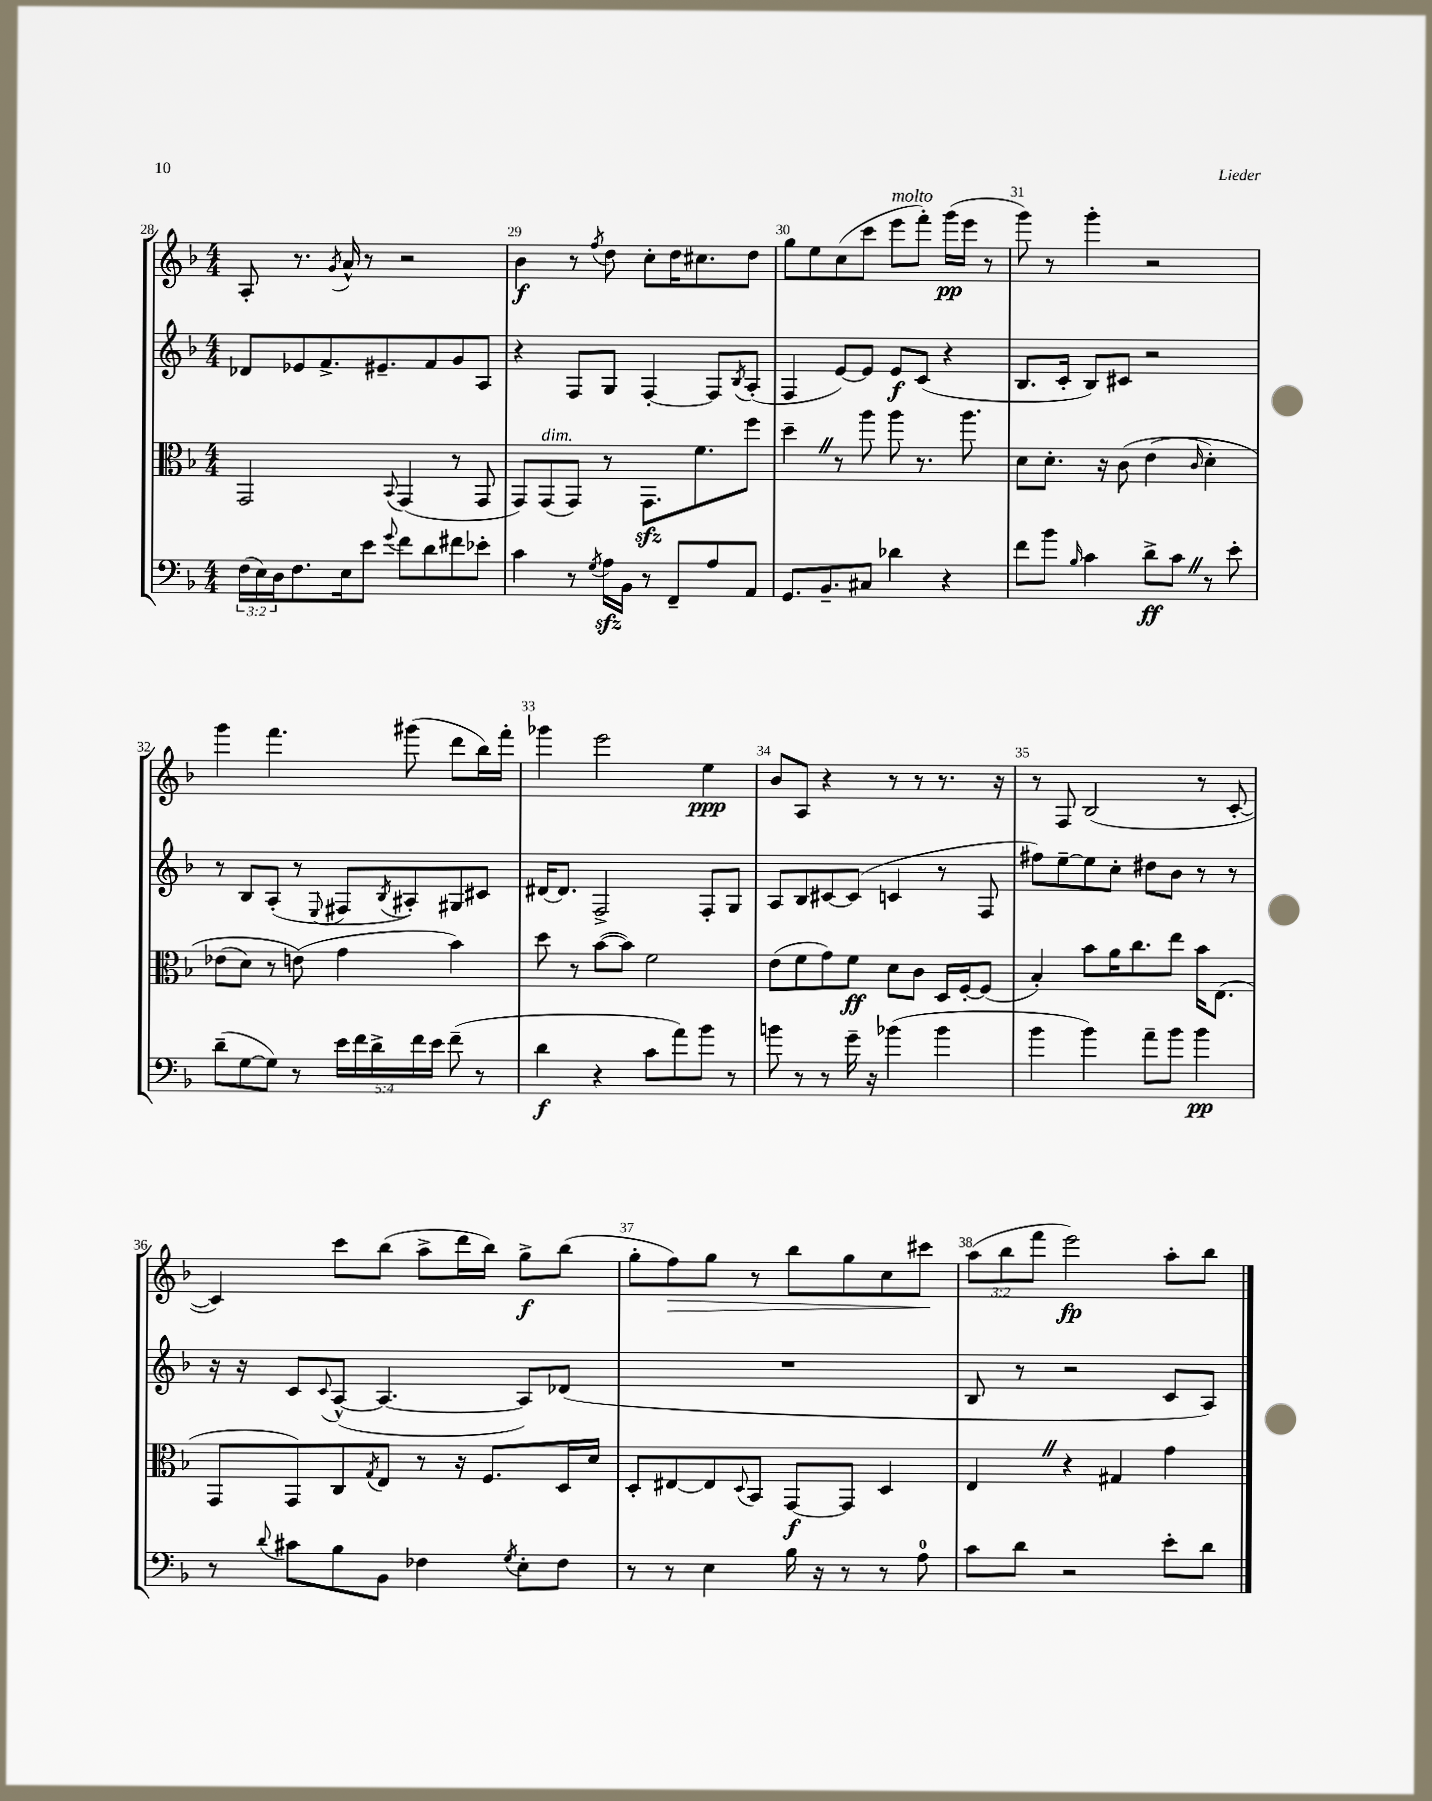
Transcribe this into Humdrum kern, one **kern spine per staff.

**kern	**dynam	**kern	**dynam	**kern	**dynam	**kern	**dynam
*part4	*part4	*part3	*part3	*part2	*part2	*part1	*part1
*staff4	*staff4	*staff3	*staff3	*staff2	*staff2	*staff1	*staff1
*clefF4	*	*clefC3	*	*clefG2	*	*clefG2	*
*k[b-]	*	*k[b-]	*	*k[b-]	*	*k[b-]	*
*M4/4	*	*M4/4	*	*M4/4	*	*M4/4	*
=28	=28	=28	=28	=28	=28	=28	=28
(24F\LL	.	2GG/	.	8d-X/L	.	8A'/	.
24E\)	.	.	.	.	.	.	.
24D\J	.	.	.	.	.	.	.
8.F\	.	.	.	8e-X/	.	8.r	.
.	.	.	.	8.f^/	.	.	.
.	.	.	.	.	.	8qg/	.
16E\k	.	.	.	.	.	16a^^/	.
8e\J	.	.	.	.	.	8r	.
.	.	.	.	8.e#X~/	.	.	.
8qqg/	.	8qqBB-/	.	.	.	.	.
8f\L	.	(4GG/	.	.	.	2r	.
8d\	.	.	.	8f/	.	.	.
8f#X\	.	8r	.	8g/	.	.	.
8e-X'\J	.	8GG/	.	8A/J	.	.	.
=29	=29	=29	=29	=29	=29	=29	=29
4c\	.	8GG/L)	.	4r	.	4b-\	f
!	!	!LO:TX:a:i:t=dim.	!	!	!	!	!
.	.	(8GG/	.	.	.	.	.
8r	.	8GG/J)	.	8F/L	.	8r	.
8qG/	.	.	.	.	.	8qff/	.
16Azz\LL	.	8r	.	8G/J	.	8dd\	.
16BB-\JJ	.	.	.	.	.	.	.
8r	.	8.GGzz\L	.	[4F'/	.	8cc'\L	.
8FF~/L	.	.	.	.	.	16dd\K	.
.	.	8.f\	.	.	.	8.cc#X\	.
8A/	.	.	.	8F/L]	.	.	.
.	.	.	.	8qB-/	.	.	.
8AA/J	.	8ff\J	.	(8A'/J	.	8dd\J	.
=30	=30	=30	=30	=30	=30	=30	=30
8.GG/L	.	4dd~Z\	.	4F/	.	8gg\L	.
.	.	.	.	.	.	8ee\	.
8.BB-~/	.	.	.	.	.	.	.
.	.	8r	.	[8e/L)	.	(8cc\	.
8C#X/J	.	8aa\	.	8e/J]	.	8ccc\J	.
!	!	!	!	!	!	!LO:TX:a:i:t=molto	!
4d-X\	.	8aa\	.	8e/L	f	8eee\L	.
.	.	8.r	.	(8c/J	.	8fff'\J)	.
4r	.	.	.	4r	.	(16ggg\LL	pp
.	.	8.aa\	.	.	.	16eee\JJ	.
.	.	.	.	.	.	8r	.
=31	=31	=31	=31	=31	=31	=31	=31
8f\L	.	8d\L	.	8.B-/L	.	8ggg\)	.
8b-\J	.	8.d'\J	.	.	.	8r	.
.	.	.	.	16c'/Jk	.	.	.
16qqB-/	.	.	.	.	.	.	.
4c\	.	.	.	8B-/L)	.	4ggg'\	.
.	.	16r	.	.	.	.	.
.	.	(8c\	.	8c#X/J	.	.	.
8d^\L	ff	(4e\	.	2r	.	2r	.
8cZ\J	.	.	.	.	.	.	.
.	.	16qqc/	.	.	.	.	.
8r	.	4d'\)	.	.	.	.	.
8e'\	.	.	.	.	.	.	.
!!LO:LB:g=z
=32	=32	=32	=32	=32	=32	=32	=32
(8d~\L	.	(8e-X\L	.	8r	.	4ggg\	.
[8G\	.	8d\J)	.	8B-/L	.	.	.
8G\J])	.	8r	.	(8A'/J	.	4.fff\	.
8r	.	(8en\)	.	8r	.	.	.
.	.	.	.	8qqE/	.	.	.
20e\LL	.	4g\	.	8F#X/L	.	.	.
20f\	.	.	.	.	.	.	.
20d^\	.	.	.	.	.	.	.
.	.	.	.	8qB-/	.	.	.
.	.	.	.	8A#X'/)	.	(8ggg#X\	.
20f\	.	.	.	.	.	.	.
20e\JJ	.	.	.	.	.	.	.
(8f~\	.	4b-\)	.	8G#X/	.	8ddd\L	.
8r	.	.	.	8c#X/J	.	16bb-\L)	.
.	.	.	.	.	.	16fff'\JJ	.
=33	=33	=33	=33	=33	=33	=33	=33
4d\	f	8dd\	.	[16d#X/KL	.	4ggg-X\	.
.	.	.	.	8.d#/J]	.	.	.
.	.	8r	.	.	.	.	.
4r	.	([8b-\L	.	2F^/	.	2eee\	.
.	.	8b-\J])	.	.	.	.	.
8c\L	.	2f\	.	.	.	.	.
8a\)	.	.	.	.	.	.	.
8b-\J	.	.	.	8F'/L	.	4ee\	ppp
8r	.	.	.	8G/J	.	.	.
=34	=34	=34	=34	=34	=34	=34	=34
8bn\	.	(8e\L	.	8A/L	.	8b-/L	.
8r	.	8f\	.	8B-/	.	8A/J	.
8r	.	8g\)	.	[8c#X/	.	4r	.
16g~\	.	8f\J	ff	(8c#/J]	.	.	.
16r	.	.	.	.	.	.	.
(4b-X\	.	8d\L	.	4cn/	.	8r	.
.	.	8c\J	.	.	.	8r	.
4b-\	.	16D/LL	.	8r	.	8.r	.
.	.	[16F'/J	.	.	.	.	.
.	.	(8F/J]	.	8F/	.	.	.
.	.	.	.	.	.	16r	.
=35	=35	=35	=35	=35	=35	=35	=35
4b-\	.	4B-'/)	.	8ff#X\L)	.	8r	.
.	.	.	.	[8ee~\	.	8F/	.
4b-\)	.	8b-\L	.	8ee\]	.	(2B-/	.
.	.	16a\K	.	8cc'\J	.	.	.
.	.	8.cc\	.	.	.	.	.
8a~\L	.	.	.	8dd#X\L	.	.	.
8b-\J	.	8ee\J	.	8b-\J	.	.	.
4b-\	pp	16b-\KL	.	8r	.	8r	.
.	.	(8.E\J	.	.	.	.	.
.	.	.	.	8r	.	[8c'/	.
!!LO:LB:g=z
=36	=36	=36	=36	=36	=36	=36	=36
8r	.	8GG/L	.	16r	.	4c/])	.
.	.	.	.	16r	.	.	.
8qqd/	.	.	.	.	.	.	.
8c#X\L	.	8GG/)	.	8c/L	.	.	.
.	.	.	.	8qqc/	.	.	.
8B-\	.	8C/	.	([8A^^/J	.	8ccc\L	.
.	.	8qG/	.	.	.	.	.
8BB-\J	.	8E/J	.	4.A/_	.	(8bb-\J	.
4F-X\	.	8r	.	.	.	8aa^\L	.
.	.	16r	.	.	.	16ddd\L	.
.	.	8.F/L	.	.	.	16bb-\JJ)	.
8qG/	.	.	.	.	.	.	.
8E'\L	.	.	.	8A/L])	.	8gg^\L	f
8F-\J	.	16D/L	.	(8d-X/J	.	(8bb-\J	.
.	.	16d/JJ	.	.	.	.	.
=37	=37	=37	=37	=37	=37	=37	=37
8r	.	8D'/L	.	1r	.	8gg'\L	.
!	!	!	!	!	!	!	!LO:HP:b
8r	.	[8E#X/	.	.	.	8ff\)	>
4E\	.	8E#/]	.	.	.	8gg\J	.
.	.	8qqD/	.	.	.	.	.
.	.	8BB-/J	.	.	.	8r	.
16B-\	.	[8GG/L	f	.	.	8bb-\L	.
16r	.	.	.	.	.	.	.
8r	.	8GG/J]	.	.	.	8gg\	.
8r	.	4D/	.	.	.	8cc\	.
8A\	.	.	.	.	.	8ccc#X\J	.
.	.	.	.	.	.	.	]
=38	=38	=38	=38	=38	=38	=38	=38
8c\L	.	4EZ/	.	8B-/	.	(12aa\L	.
.	.	.	.	.	.	12bb-\	.
8d\J	.	.	.	8r	.	.	.
.	.	.	.	.	.	12fff\J	.
2r	.	4r	.	2r	.	2eee\)	fp
.	.	4G#X/	.	.	.	.	.
8e'\L	.	4g\	.	8c/L	.	8aa'\L	.
8d\J	.	.	.	8A/J)	.	8bb-\J	.
==	==	==	==	==	==	==	==
*-	*-	*-	*-	*-	*-	*-	*-
